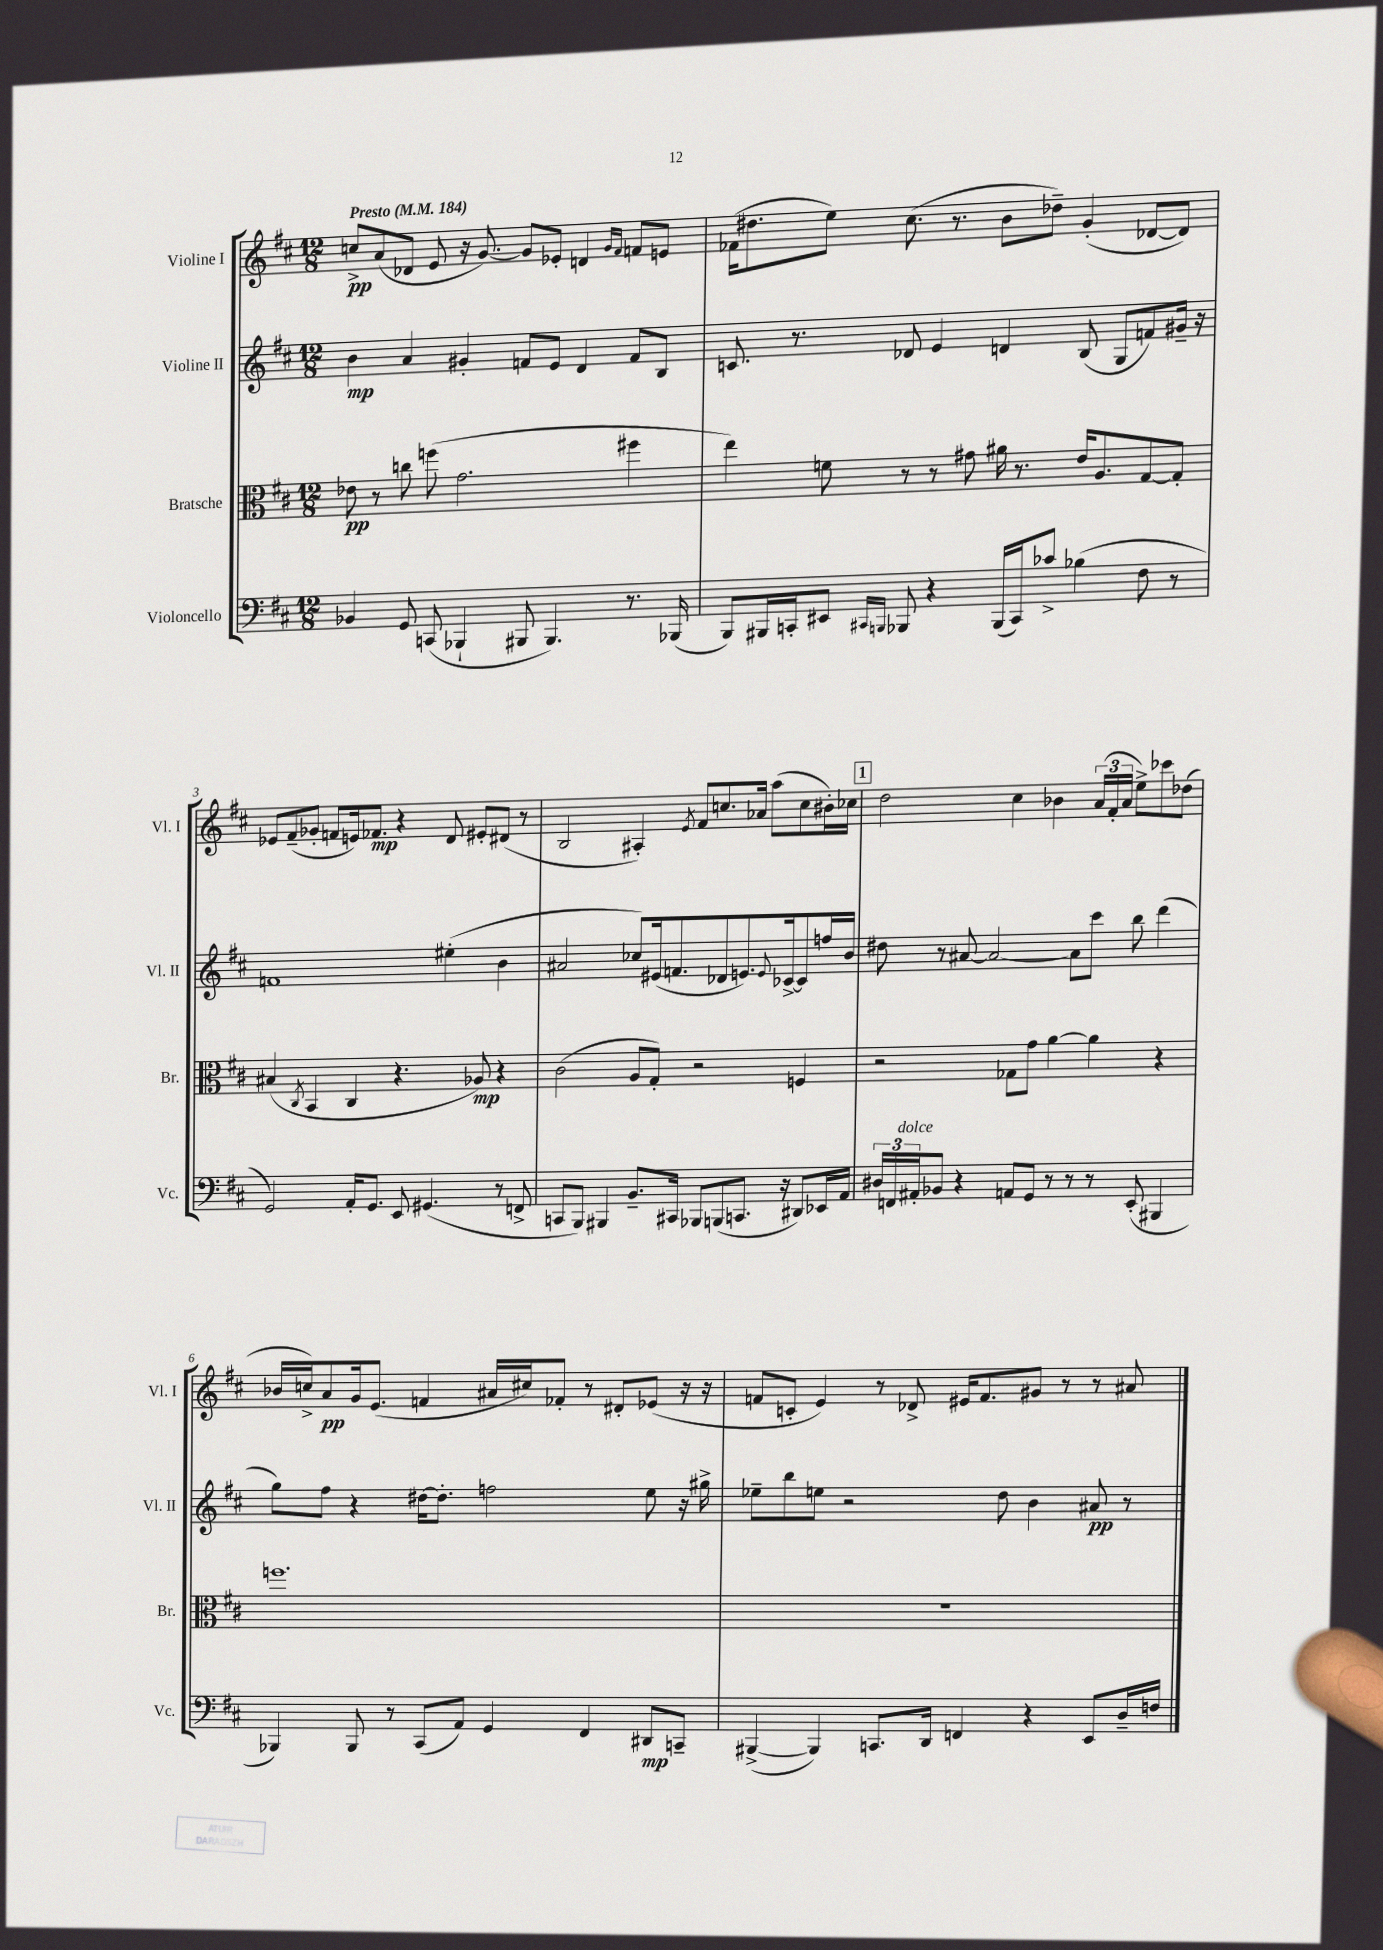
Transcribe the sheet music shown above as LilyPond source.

<<
\new StaffGroup <<
\new Staff = "s0" \with { instrumentName = "Violine I" shortInstrumentName = "Vl. I" } {
    \clef treble \key d \major \numericTimeSignature \time 12/8 \tempo "Presto" 4 = 184
    c''8->\pp a'8( des'8 e'8 r16 g'8.~) g'8 ees'8-. d'4 \grace { g'16 fis'16 } f'8 e'8 |
    fes'16( dis''8. e''8) cis''8.( r8. b'8 des''8--) g'4-.( des'8~ des'8) |
    ees'8 fis'8--( ges'8-. f'8 e'16) fes'8.\mp r4 d'8 eis'8-. dis'8( r8 |
    b2 ais4-.) \acciaccatura { e'8 } fis'8 c''8. aes'16 a''8( c''8 bis'16-.) ces''16 |
    \mark \markup { \box "1" } d''2 cis''4 bes'4 \tuplet 3/2 { a'16( fis'16-. a'16 } e''8->) ces'''8 des''8( |
    bes'16 c''16->) a'8\pp g'16 e'8.( f'4 ais'16 cis''16) fes'8-. r8 dis'8-. ees'8( r16 r16 |
    f'8 c'8-. e'4) r8 des'8-> eis'16 f'8. gis'8 r8 r8 ais'8 \bar "|." |
}
\new Staff = "s1" \with { instrumentName = "Violine II" shortInstrumentName = "Vl. II" } {
    \clef treble \key d \major \numericTimeSignature \time 12/8
    b'4\mp a'4 gis'4-. f'8 e'8 d'4 f'8 b8 |
    c'8. r8. des'8 e'4 d'4 b8( g8 f'8) gis'16-- r16 |
    f'1 eis''4-.( b'4 |
    ais'2 ces''8) eis'16( f'8. des'8 e'8.) \appoggiatura { e'8 } ces'16~-> ces'8 f''16 b'16 |
    \mark \markup { \box "1" } dis''8 r8 ais'8~ ais'2~ ais'8 cis'''8 b''8 d'''4( |
    g''8) fis''8 r4 dis''16~ dis''8.-. f''2 e''8 r16 gis''16-> |
    ees''8-- b''8 e''8 r2 d''8 b'4 ais'8\pp r8 \bar "|." |
}
\new Staff = "s2" \with { instrumentName = "Bratsche" shortInstrumentName = "Br." } {
    \clef alto \key d \major \numericTimeSignature \time 12/8
    ees'8\pp r8 c''8 f''8( g'2. fis''4 |
    e''4) f'8 r8 r8 gis'8 ais'16 r8. e'16 a8. g8~ g8-. |
    bis4( \acciaccatura { cis8 } b,4 cis4 r4. aes8\mp) r4 |
    cis'2( a8 g8-.) r2 f4 |
    \mark \markup { \box "1" } r2 ges8 g'8 a'4~ a'4 r4 |
    f''1. |
    R1. \bar "|." |
}
\new Staff = "s3" \with { instrumentName = "Violoncello" shortInstrumentName = "Vc." } {
    \clef bass \key d \major \numericTimeSignature \time 12/8
    bes,4 g,8 c,8( bes,,4-! bis,,8 bis,,4.) r8. bes,,16( |
    b,,8) bis,,16 c,16-. eis,8 \grace { cis,16 b,,16 } bes,,8 r4 bes,,16( cis,16) ces'8-> bes4( fis8 r8 |
    g,2) a,16-. g,8. e,8 gis,4.( r8 f,8-> |
    c,8 b,,8) bis,,4 b,8.-- cis,16 bes,,8 b,,8( c,8. r16 dis,8) ees,16 a,16 |
    \mark \markup { \box "1" } \tuplet 3/2 { dis16 f,16 ais,16-.^\markup { \italic "dolce" } } bes,8 r4 a,8 g,8 r8 r8 r8 e,8-.( bis,,4 |
    bes,,4) bes,,8 r8 cis,8( a,8) g,4 fis,4 dis,8\mp c,8-- |
    bis,,4~->( bis,,4) c,8. d,16 f,4 r4 e,8 d16-- f16 \bar "|." |
}
>>
>>
